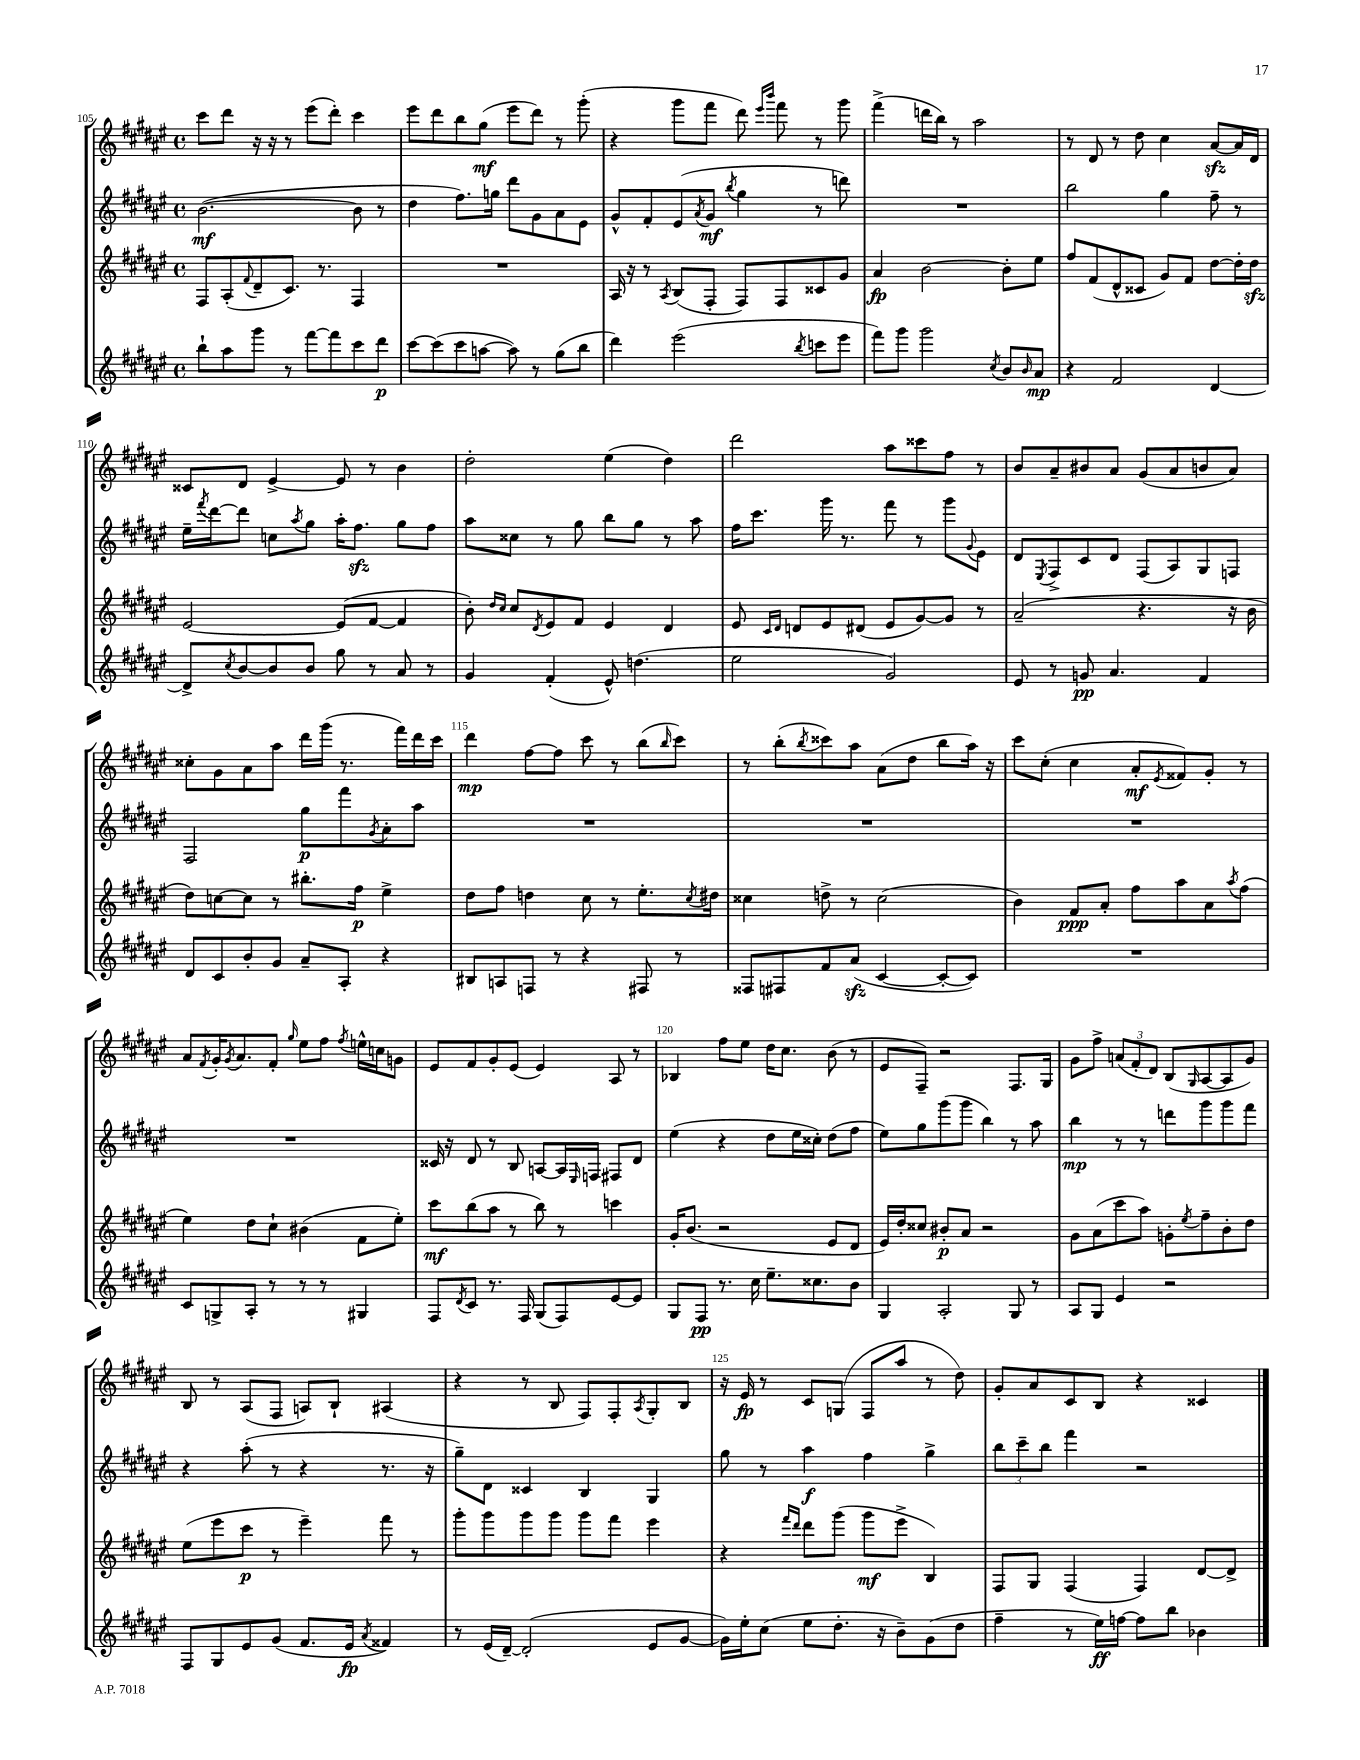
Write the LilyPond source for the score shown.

<<
\new StaffGroup <<
\new Staff = "s0" {
    \clef treble \key fis \major \defaultTimeSignature \time 4/4
    cis'''8 dis'''8 r16 r16 r8 eis'''8( dis'''8-.) cis'''4 |
    eis'''8 dis'''8 b''8 gis''8\mf( eis'''8 dis'''8) r8 gis'''8-.( |
    r4 gis'''8 fis'''8 dis'''8) \grace { eis'''16 b'''16 } fis'''8 r8 gis'''8 |
    fis'''4->( d'''16 b''16) r8 ais''2 |
    r8 dis'8 r8 dis''8 cis''4 ais'8~\sfz ais'16 dis'16 |
    cisis'8 dis'8 eis'4~-> eis'8 r8 b'4 |
    dis''2-. eis''4( dis''4) |
    dis'''2 ais''8 cisis'''8 fis''8 r8 |
    b'8 ais'8-- bis'8 ais'8 gis'8( ais'8 b'8 ais'8) |
    cisis''8-. gis'8 ais'8 ais''8 dis'''16 gis'''16( r8. fis'''16) dis'''16 cis'''16 |
    dis'''4\mp fis''8~ fis''8 cis'''8 r8 b''8( \grace { b''16 } cis'''8) |
    r8 b''8-.( \acciaccatura { b''8 } cisis'''8) ais''8 ais'8( dis''8 b''8 ais''16) r16 |
    cis'''8 cis''8-.( cis''4 ais'8-.\mf \acciaccatura { eis'8 } fisis'8) gis'8-. r8 |
    ais'8 \acciaccatura { fis'8 } gis'16-. \acciaccatura { gis'8 } ais'8. fis'8-. \grace { gis''16 } eis''8 fis''8 \acciaccatura { fis''8 } e''16-^ c''16 g'8 |
    eis'8 fis'8 gis'8-. eis'8( eis'4) ais8 r8 |
    bes4 fis''8 eis''8 dis''16 cis''8. b'8( r8 |
    eis'8 fis8--) r2 fis8. gis16 |
    gis'8 fis''8-> \tuplet 3/2 { a'8( fis'8-. dis'8) } b8( \grace { gis16 } ais8~ ais8 gis'8) |
    b8 r8 ais8( fis8 a8) b8-! ais4( |
    r4 r8 b8 fis8) fis8-. \acciaccatura { ais8 } gis8-. b8 |
    r16 eis'16\fp r8 cis'8 g8( fis8 ais''8 r8 dis''8) |
    gis'8-. ais'8 cis'8 b8 r4 cisis'4 \bar "|." |
}
\new Staff = "s1" {
    \clef treble \key fis \major \defaultTimeSignature \time 4/4
    b'2.~\mf( b'8 r8 |
    dis''4 fis''8.) g''16 dis'''8 gis'8 ais'8 eis'8 |
    gis'8-^ fis'8-. eis'8( \acciaccatura { ais'8 } gis'8\mf \acciaccatura { b''8 } gis''4 r8 d'''8) |
    R1 |
    b''2 gis''4 fis''8-- r8 |
    eis''16-- \acciaccatura { fis'''8 } dis'''16~ dis'''8 c''8 \acciaccatura { ais''8 } gis''8 ais''16-. fis''8.\sfz gis''8 fis''8 |
    ais''8 cisis''8 r8 gis''8 b''8 gis''8 r8 ais''8 |
    fis''16 cis'''8. gis'''16 r8. fis'''8 r8 gis'''8 \appoggiatura { gis'8 } eis'8 |
    dis'8 \acciaccatura { eis8 } fis8-> cis'8 dis'8 fis8( ais8) gis8 f8 |
    fis2 gis''8\p fis'''8 \acciaccatura { gis'8 } ais'8-. ais''8 |
    R1 |
    R1 |
    R1 |
    R1 |
    cisis'16 r16 dis'8 r8 b8 a8~ a16 \grace { eis16 } f16 fis8 dis'8 |
    eis''4( r4 dis''8 eis''16 cisis''16-.) dis''8( fis''8 |
    eis''8) gis''8 gis'''8( gis'''8 b''4) r8 ais''8 |
    b''4\mp r8 r8 d'''8 gis'''8 gis'''8 fis'''8 |
    r4 ais''8-.( r8 r4 r8. r16 |
    gis''8--) dis'8 cisis'4 b4 gis4 |
    gis''8 r8 ais''4\f fis''4 gis''4-> |
    \tuplet 3/2 { b''8 cis'''8-- b''8 } fis'''4 r2 \bar "|." |
}
\new Staff = "s2" {
    \clef treble \key fis \major \defaultTimeSignature \time 4/4
    fis8 ais8-.( \appoggiatura { fis'8 } dis'8-- cis'8.) r8. fis4 |
    R1 |
    ais16 r16 r8 \acciaccatura { ais8 } b8( fis8-. fis8) fis8 cisis'8 gis'8 |
    ais'4\fp b'2~ b'8-. eis''8 |
    fis''8 fis'8( dis'8-^ cisis'8 gis'8) fis'8 dis''8~ dis''16-. dis''16\sfz |
    eis'2~ eis'8( fis'8~ fis'4 |
    b'8-.) \grace { dis''16 cis''16 } cis''8 \acciaccatura { dis'8 } eis'8 fis'8 eis'4 dis'4 |
    eis'8 \grace { cis'16 dis'16 } d'8 eis'8 dis'8( eis'8 gis'8~) gis'8 r8 |
    ais'2--( r4. r16 b'16 |
    dis''8) c''8~ c''8 r8 bis''8.-. fis''16\p eis''4-> |
    dis''8 fis''8 d''4 cis''8 r8 eis''8.-. \acciaccatura { cis''8 } dis''16 |
    cisis''4 d''8-> r8 cisis''2( |
    b'4) fis'8\ppp ais'8-. fis''8 ais''8 ais'8 \acciaccatura { ais''8 } fis''8( |
    eis''4) dis''8 cis''8-! bis'4( fis'8 eis''8-.) |
    cis'''8\mf b''8( ais''8 r8 b''8) r8 c'''4 |
    gis'16-. b'8.( r2 eis'8 dis'8 |
    eis'16) dis''16-. cisis''8 bis'8-.\p ais'8 r2 |
    gis'8 ais'8( cis'''8 ais''8) g'8-. \acciaccatura { eis''8 } fis''8-- b'8-. dis''8 |
    eis''8( eis'''8 cis'''8\p r8 eis'''4--) fis'''8 r8 |
    gis'''8-. gis'''8 gis'''8 gis'''8 gis'''8 fis'''8 eis'''4 |
    r4 \grace { fis'''16 dis'''16 } dis'''8 gis'''8( gis'''8\mf eis'''8-> b4) |
    fis8 gis8 fis4( fis4) dis'8~ dis'8-> \bar "|." |
}
\new Staff = "s3" {
    \clef treble \key fis \major \defaultTimeSignature \time 4/4
    b''8-! ais''8 gis'''8 r8 fis'''8~ fis'''8 cis'''8 dis'''8\p |
    cis'''8~ cis'''8( cis'''8 a''8~ a''8) r8 gis''8( b''8 |
    dis'''4) eis'''2( \acciaccatura { b''8 } c'''8 eis'''8 |
    fis'''8) gis'''8 gis'''2 \acciaccatura { cis''8 } b'8 \grace { b'16 } ais'8\mp |
    r4 fis'2 dis'4~ |
    dis'8-> \acciaccatura { cis''8 } b'8~ b'8 b'8 gis''8 r8 ais'8 r8 |
    gis'4 fis'4-.( eis'8-^) d''4.( |
    eis''2 gis'2) |
    eis'8 r8 g'8\pp ais'4. fis'4 |
    dis'8 cis'8 b'8-. gis'8 ais'8-- ais8-. r4 |
    bis8 a8 f8 r8 r4 fis8 r8 |
    fisis8 fis8 fis'8 ais'8\sfz( cis'4~ cis'8~-. cis'8) |
    R1 |
    cis'8 g8-> ais8-. r8 r8 r8 gis4 |
    fis8 \acciaccatura { dis'8 } cis'8 r8. fis16 gis8( fis8) eis'8~ eis'8 |
    gis8 fis8\pp r8. cis''16 eis''8.-- cisis''8. b'8 |
    gis4 ais2-. gis8 r8 |
    ais8 gis8 eis'4 r2 |
    fis8 gis8 eis'8 gis'8( fis'8. eis'16\fp \acciaccatura { ais'8 } fisis'4) |
    r8 eis'16( dis'16~--) dis'2-.( eis'8 gis'8~ |
    gis'16) eis''16-. cis''8( eis''8 dis''8.-. r16 b'8--) gis'8( dis''8 |
    fis''4-- r8 eis''16\ff) f''16~ f''8 b''8 bes'4 \bar "|." |
}
>>
>>
\layout { \context { \Score currentBarNumber = #105 \override BarNumber.break-visibility = ##(#f #t #t) barNumberVisibility = #(every-nth-bar-number-visible 5) } }
